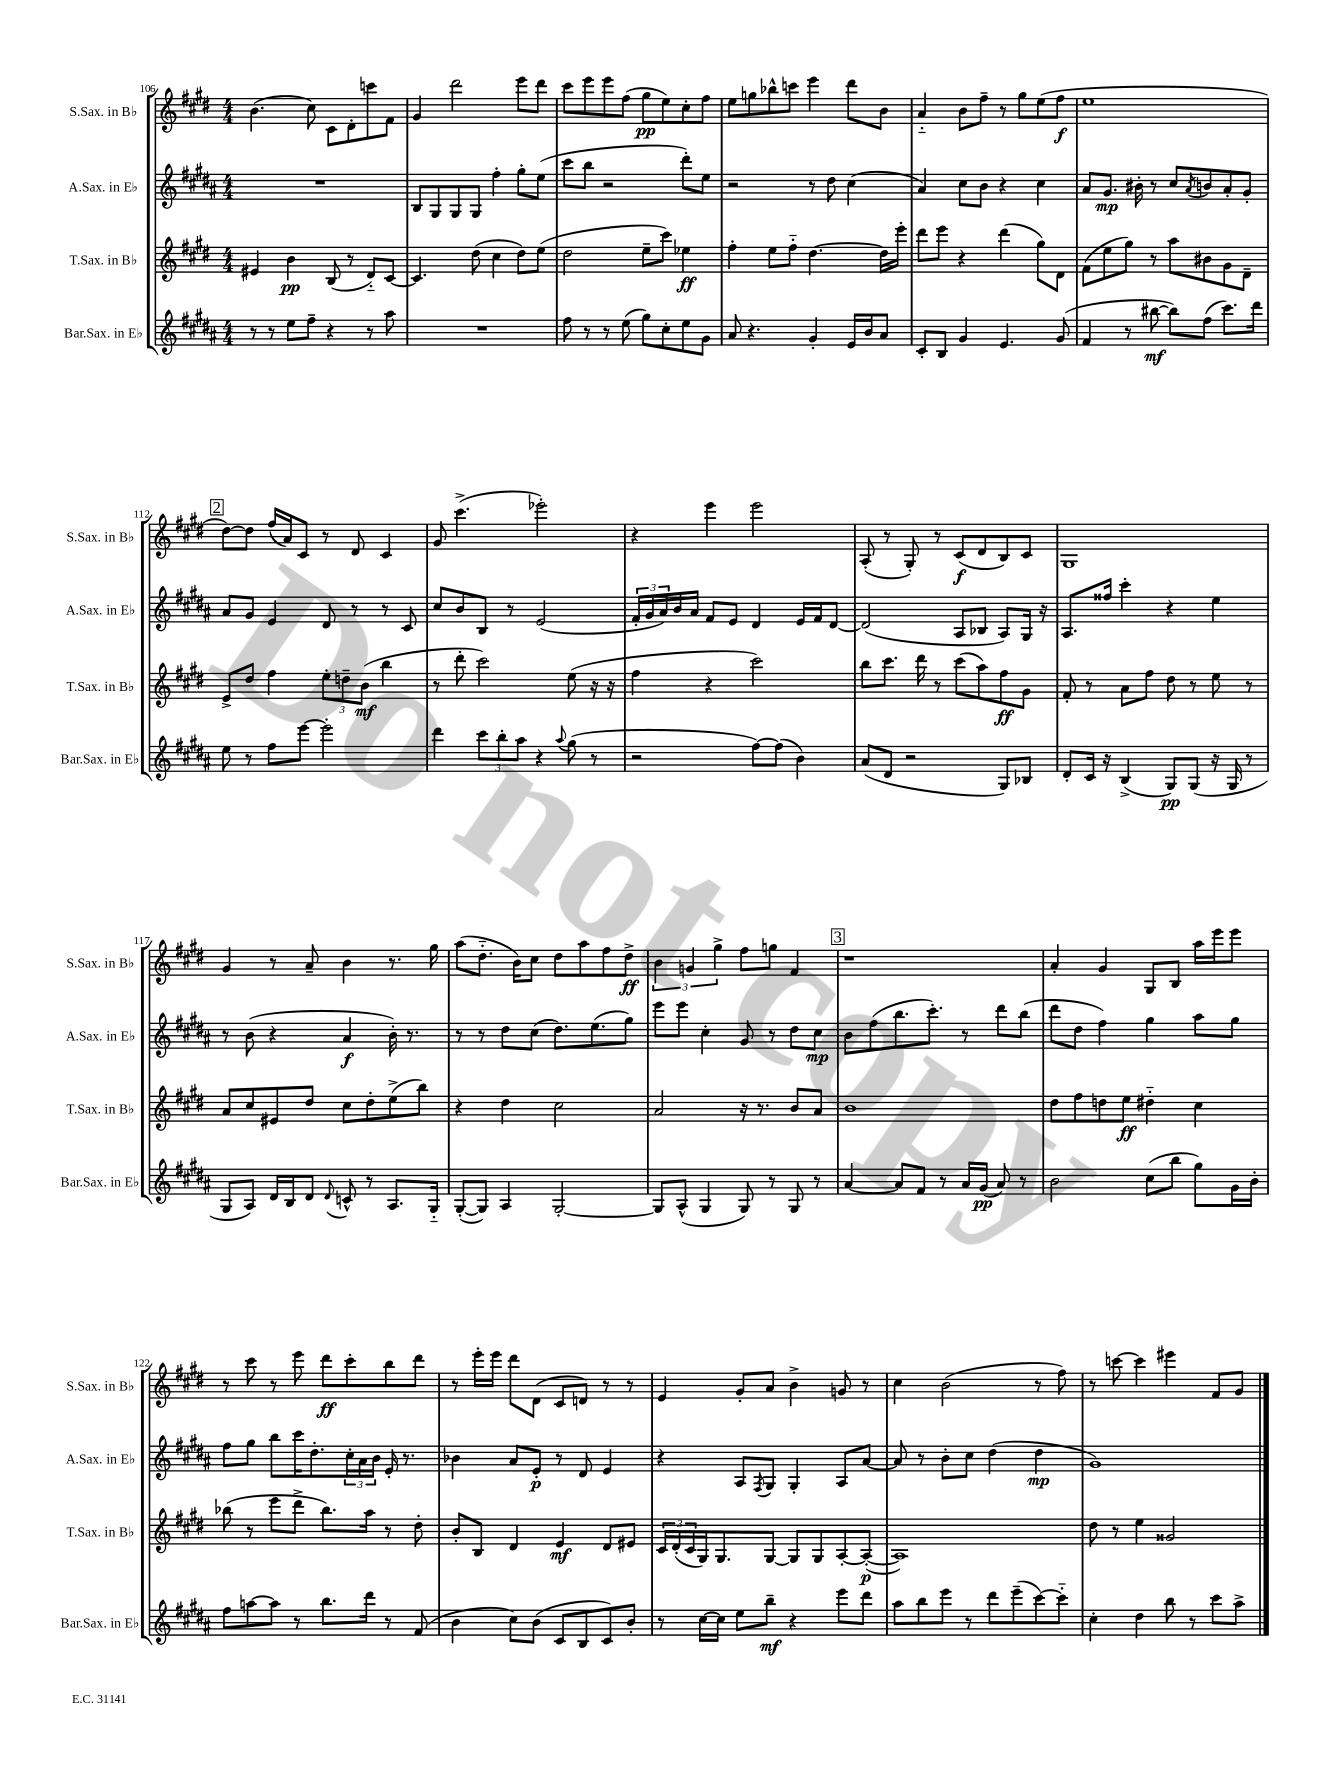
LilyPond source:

<<
\new StaffGroup <<
\new Staff = "s0" \with { instrumentName = "S.Sax. in Bb" shortInstrumentName = "S.Sax. in Bb" } {
    \clef treble \key e \major \numericTimeSignature \time 4/4
    b'4.( cis''8) cis'8 dis'8-. c'''8 fis'8 |
    gis'4 dis'''2 e'''8 dis'''8 |
    cis'''8 e'''8 e'''8 fis''8( gis''8\pp e''8) cis''8-. fis''8 |
    e''8 g''8 bes''8-^ c'''8 e'''4 dis'''8 b'8 |
    a'4-_ b'8 fis''8-- r8 gis''8 e''8( fis''8\f |
    e''1 |
    \mark \markup { \box "2" } dis''8~) dis''8 fis''16( a'16) cis'8 r8 dis'8 cis'4 |
    gis'8 cis'''4.->( ees'''2-.) |
    r4 e'''4 e'''2 |
    a8-.( r8 gis8-.) r8 cis'8\f( dis'8 b8) cis'8 |
    gis1 |
    gis'4 r8 a'8-- b'4 r8. gis''16 |
    a''8( dis''8.-_ b'16) cis''8 dis''8 a''8 fis''8 dis''8->\ff |
    \tuplet 3/2 { b'4 g'4 gis''4-> } fis''8 g''8 fis'4 |
    \mark \markup { \box "3" } r1 |
    a'4-. gis'4 gis8 b8 a''16 e'''16 e'''8 |
    r8 cis'''8 r8 e'''8 dis'''8\ff cis'''8-. b''8 dis'''8 |
    r8 e'''16-. e'''16 dis'''8 dis'8( cis'8 d'8) r8 r8 |
    e'4 gis'8-. a'8 b'4-> g'8 r8 |
    cis''4 b'2( r8 fis''8) |
    r8 c'''8~ c'''4 eis'''4 fis'8 gis'8 \bar "|." |
}
\new Staff = "s1" \with { instrumentName = "A.Sax. in Eb" shortInstrumentName = "A.Sax. in Eb" } {
    \clef treble \key b \major \numericTimeSignature \time 4/4
    R1 |
    b8 gis8 gis8 gis8 fis''4-. gis''8-. e''8( |
    cis'''8 b''8 r2 dis'''8-.) e''8 |
    r2 r8 dis''8 cis''4( |
    ais'4) cis''8 b'8 r4 cis''4 |
    ais'8 gis'8.\mp bis'16-. r8 cis''8 \acciaccatura { ais'8 } b'8 ais'8-. gis'8-. |
    \mark \markup { \box "2" } ais'8 gis'8 e'4 dis'8 r8 r8 cis'8 |
    cis''8 b'8 b8 r8 e'2( |
    \tuplet 3/2 { fis'16-. gis'16 ais'16) } b'16 ais'16 fis'8 e'8 dis'4 e'16 fis'16 dis'8~ |
    dis'2( ais8 bes8 ais8) gis16 r16 |
    ais8. fisis''16 cis'''4-. r4 e''4 |
    r8 b'8( r4 ais'4\f b'16-.) r8. |
    r8 r8 dis''8 cis''8( dis''8.) e''8.( gis''8) |
    e'''8 e'''8 cis''4-. gis'8 r8 dis''8 cis''8\mp |
    \mark \markup { \box "3" } b'8 fis''8( b''8. cis'''8.-.) r8 dis'''8 b''8( |
    dis'''8 dis''8 fis''4) gis''4 ais''8 gis''8 |
    fis''8 gis''8 b''8 cis'''16 dis''8.-. \tuplet 3/2 { cis''16-. ais'16 b'16 } e'16-. r8. |
    bes'4 ais'8 e'8-.\p r8 dis'8 e'4 |
    r4 ais8 \acciaccatura { fis8 } gis8 gis4-. ais8 ais'8~ |
    ais'8 r8 b'8-. cis''8 dis''4( dis''4\mp |
    gis'1) \bar "|." |
}
\new Staff = "s2" \with { instrumentName = "T.Sax. in Bb" shortInstrumentName = "T.Sax. in Bb" } {
    \clef treble \key e \major \numericTimeSignature \time 4/4
    eis'4 b'4\pp b8( r8 dis'8-_) cis'8~ |
    cis'4. dis''8( cis''4 dis''8) e''8( |
    dis''2 e''8-- cis'''8) ees''4\ff |
    fis''4-. e''8 fis''8-_ dis''4.~ dis''16 e'''16-. |
    dis'''8 e'''8 r4 dis'''4( gis''8) dis'8 |
    fis'8( e''8 gis''8) r8 a''8 bis'8 gis'8 dis'8-- |
    \mark \markup { \box "2" } e'8-> dis''8 fis''4 \tuplet 3/2 { e''8-. d''8-- b'8\mf( } b''4 |
    r8 dis'''8-. cis'''2) e''8( r16 r16 |
    fis''4 r4 cis'''2) |
    b''8 cis'''8. dis'''16 r8 cis'''8( a''8) fis''8\ff gis'8 |
    fis'8-. r8 a'8 fis''8 dis''8 r8 e''8 r8 |
    a'8 cis''8 eis'8 dis''8 cis''8 dis''8-. e''8->( b''8) |
    r4 dis''4 cis''2 |
    a'2 r16 r8. b'8 a'8 |
    \mark \markup { \box "3" } b'1 |
    dis''8 fis''8 d''8 e''8\ff dis''4-_ cis''4 |
    bes''8( r8 e'''8 dis'''8-> bes''8.) a''16 r8 dis''8-. |
    b'8-. b8 dis'4 e'4\mf dis'8 eis'8 |
    \tuplet 3/2 { cis'16 dis'16-.( cis'16 } gis16) gis8. gis8~ gis8 gis8 a8~-. a8~-.\p( |
    a1) |
    dis''8 r8 e''4 gisis'2 \bar "|." |
}
\new Staff = "s3" \with { instrumentName = "Bar.Sax. in Eb" shortInstrumentName = "Bar.Sax. in Eb" } {
    \clef treble \key b \major \numericTimeSignature \time 4/4
    r8 r8 e''8 fis''8-- r4 r8 ais''8 |
    R1 |
    fis''8 r8 r8 e''8( gis''8) cis''8-. e''8 gis'8 |
    ais'8 r4. gis'4-. e'16 b'16 ais'8 |
    cis'8-. b8 gis'4 e'4. gis'8( |
    fis'4 r8 bis''8~\mf bis''8) fis''8( cis'''8.) dis'''16 |
    \mark \markup { \box "2" } e''8 r8 fis''8 e'''8~ e'''2-. |
    dis'''4 \tuplet 3/2 { cis'''8 b''8-. ais''8 } r4 \appoggiatura { ais''8 } gis''8( r8 |
    r2 fis''8~) fis''8( b'4) |
    ais'8( dis'8 r2 gis8) bes8 |
    dis'8-. cis'16 r16 b4->( gis8\pp) gis8( r16 gis16 r8 |
    gis8 ais8) dis'16 b16 dis'8 \appoggiatura { dis'8 } c'8-^ r8 ais8. gis16-_ |
    gis8~-.( gis8) ais4 gis2~-. |
    gis8 ais8-^( gis4 gis8) r8 gis8 r8 |
    \mark \markup { \box "3" } ais'4~ ais'8 fis'8 r8 ais'16 gis'16\pp( ais'8) r8 |
    b'2 cis''8( b''8 gis''8) gis'16 b'16-. |
    fis''8 a''8~ a''8 r8 b''8. dis'''16 r8 fis'8( |
    b'4 cis''8) b'8( cis'8 b8 cis'8) b'8-. |
    r8 cis''16~ cis''16 e''8 b''8--\mf r4 e'''8 dis'''8 |
    ais''8 b''8 e'''8 r8 dis'''8 e'''8--( cis'''8~) cis'''8-_ |
    cis''4-. dis''4 b''8 r8 cis'''8 ais''8-> \bar "|." |
}
>>
>>
\layout { \context { \Score currentBarNumber = #106 } }
